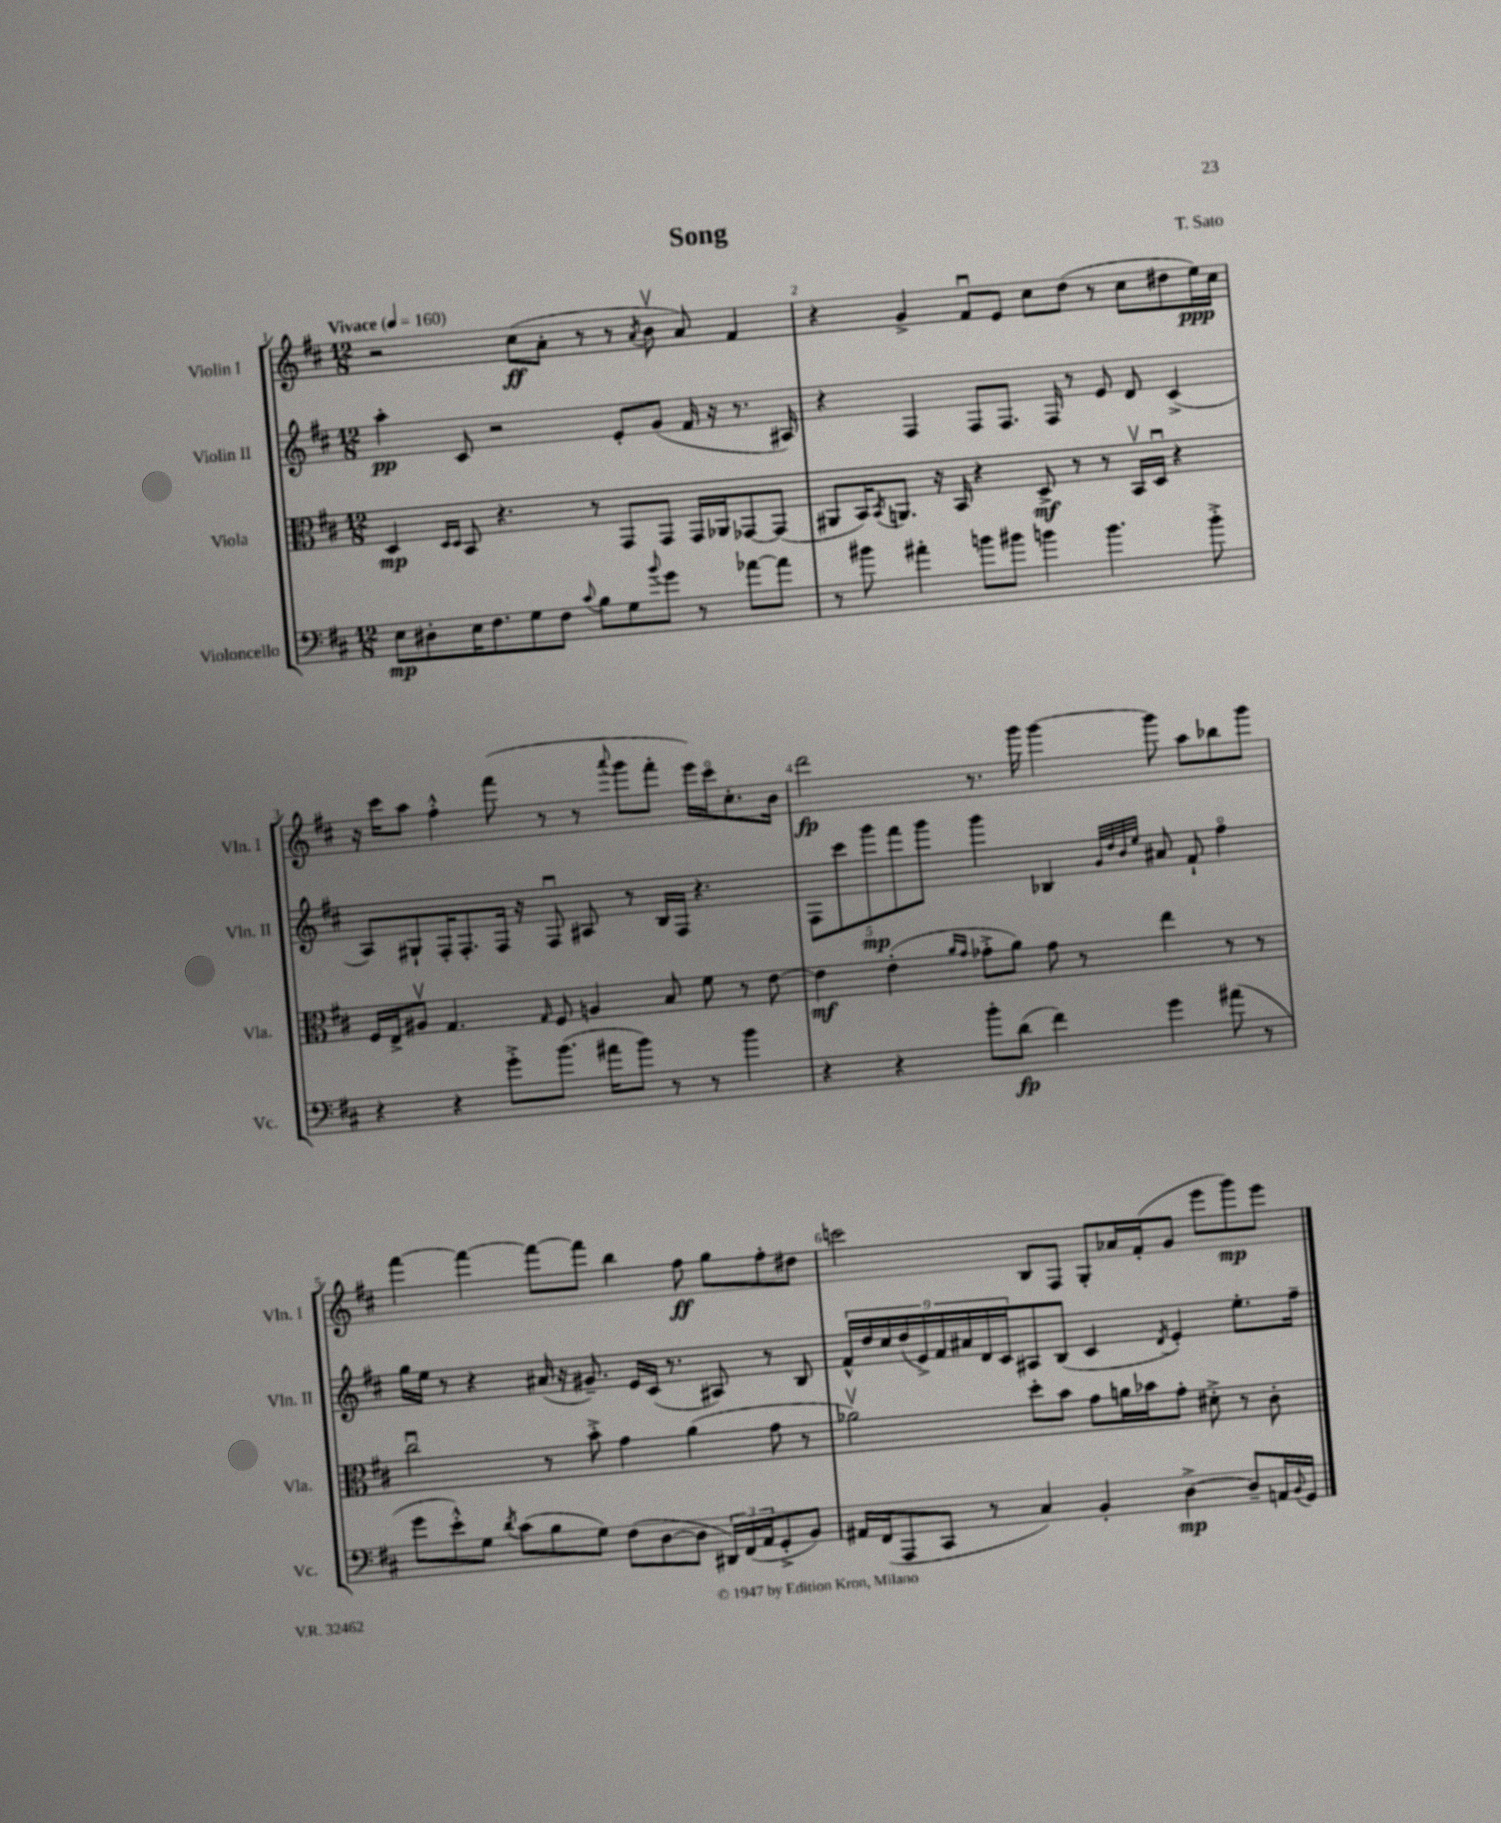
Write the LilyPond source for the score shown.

\header { title = "Song" composer = "T. Sato" }
<<
\new StaffGroup <<
\new Staff = "s0" \with { instrumentName = "Violin I" shortInstrumentName = "Vln. I" } {
    \clef treble \key d \major \numericTimeSignature \time 12/8 \tempo "Vivace" 4 = 160
    r2 cis''8\ff( a'8-. r8 r8 \acciaccatura { a'8 } b'8\upbow a'8) fis'4 |
    r4 g'4-> fis'8\downbow e'8 cis''8 d''8( r8 cis''8 dis''8 e''16\ppp) cis''16 |
    r16 cis'''16 a''8 fis''4-.-^ fis'''8( r8 r8 \appoggiatura { a'''8 } g'''8 fis'''8-. e'''16) cis'''16\flageolet cis''8.-. b'16 |
    d'''2\fp r8. g'''16 g'''4~ g'''8 a''8 bes''8 g'''8 |
    fis'''4~ fis'''4~ fis'''8~ fis'''8 b''4 fis''8\ff g''8 fis''8-. dis''8 |
    c'''2 b8 fis8 g8-. aes'16 fis'16-.( g'8 e'''8 g'''8\mp) e'''8 \bar "|." |
}
\new Staff = "s1" \with { instrumentName = "Violin II" shortInstrumentName = "Vln. II" } {
    \clef treble \key d \major \numericTimeSignature \time 12/8
    a''4-.\pp cis'8 r2 e'8-. g'8( fis'16 r16 r8. ais16) |
    r4 fis4 fis8 fis8. fis16 r8 e'8 d'8 cis'4->( |
    a8) gis8-! fis16-. fis8.-. fis16 r16 fis8\downbow ais8 r8 b16 fis16 r4. |
    \tuplet 5/4 { fis8 cis'''8 g'''8\mp fis'''8 g'''8 } g'''4 bes4 \grace { g'32 d''32 b'32 e''32 } ais'8 fis'8-! fis''4\flageolet |
    g''16 e''16 r8 r4 ais'16( r16 gis'8.--) e'16 cis'16( r8. ais8) r8 b8 |
    \tuplet 9/8 { fis'16-^ d''16 cis''16 d''16( e'16->) fis'16 ais'16 d'16 cis'16 } ais8 b8( cis'4 \acciaccatura { d'8 } e'4-.) e''8.-. fis''16-- \bar "|." |
}
\new Staff = "s2" \with { instrumentName = "Viola" shortInstrumentName = "Vla." } {
    \clef alto \key d \major \numericTimeSignature \time 12/8
    d4\mp \grace { d16 d16 } b,8 r4. r8 g,8 g,8 g,16 aes,16 ges,8~ ges,8( |
    ais,8 b,16) \acciaccatura { b,8 } a,8. r16 b,16 r4 d8->\mf r8 r8 b,16\upbow d16\downbow r4 |
    fis16 e16-> ais8\upbow g4. \grace { g16 } fis8 a4 b8 fis'8 r8 e'8~ |
    e'4\mf e'4-.( \grace { a'16 g'16 } ges'8-.-> a'8) ges'8 r8 e''4 r8 r8 |
    cis''2\downbow r8 b'8-.-> g'4 a'4( g'8 r8 |
    aes'2\upbow) d''8-. b'8 g'8 a'16 bes'16 g'8-. dis'8-.-> r8 cis'8-. \bar "|." |
}
\new Staff = "s3" \with { instrumentName = "Violoncello" shortInstrumentName = "Vc." } {
    \clef bass \key d \major \numericTimeSignature \time 12/8
    e8\mp dis8-. e16 fis8. g8 fis8 \appoggiatura { cis'8 } b8 g8 \appoggiatura { b'8 } g'8 r8 aes'8~ aes'8 |
    r8 bis'8 ais'4-. b'8 bis'8 b'4 b'4. b'8-.-> |
    r4 r4 g'8-.-> b'8.( ais'16 b'8) r8 r8 b'4 |
    r4 r4 b'8-. d'8\fp( fis'4) g'4 ais'8( r8 |
    g'8 e'8-.-^) g8 \acciaccatura { d'8 } cis'8( b8 g8) fis8( d8~ d8 \tuplet 3/2 { dis,16) fis,16( a,16 } g,8-.-> b,8) |
    ais,16 fis,16( a,,8 cis,8 r8 cis4) b,4-. d4~->\mp d8-- a,16 \appoggiatura { b,8 } g,16 \bar "|." |
}
>>
>>
\layout { \context { \Score \override BarNumber.break-visibility = ##(#f #t #t) barNumberVisibility = #all-bar-numbers-visible } }
